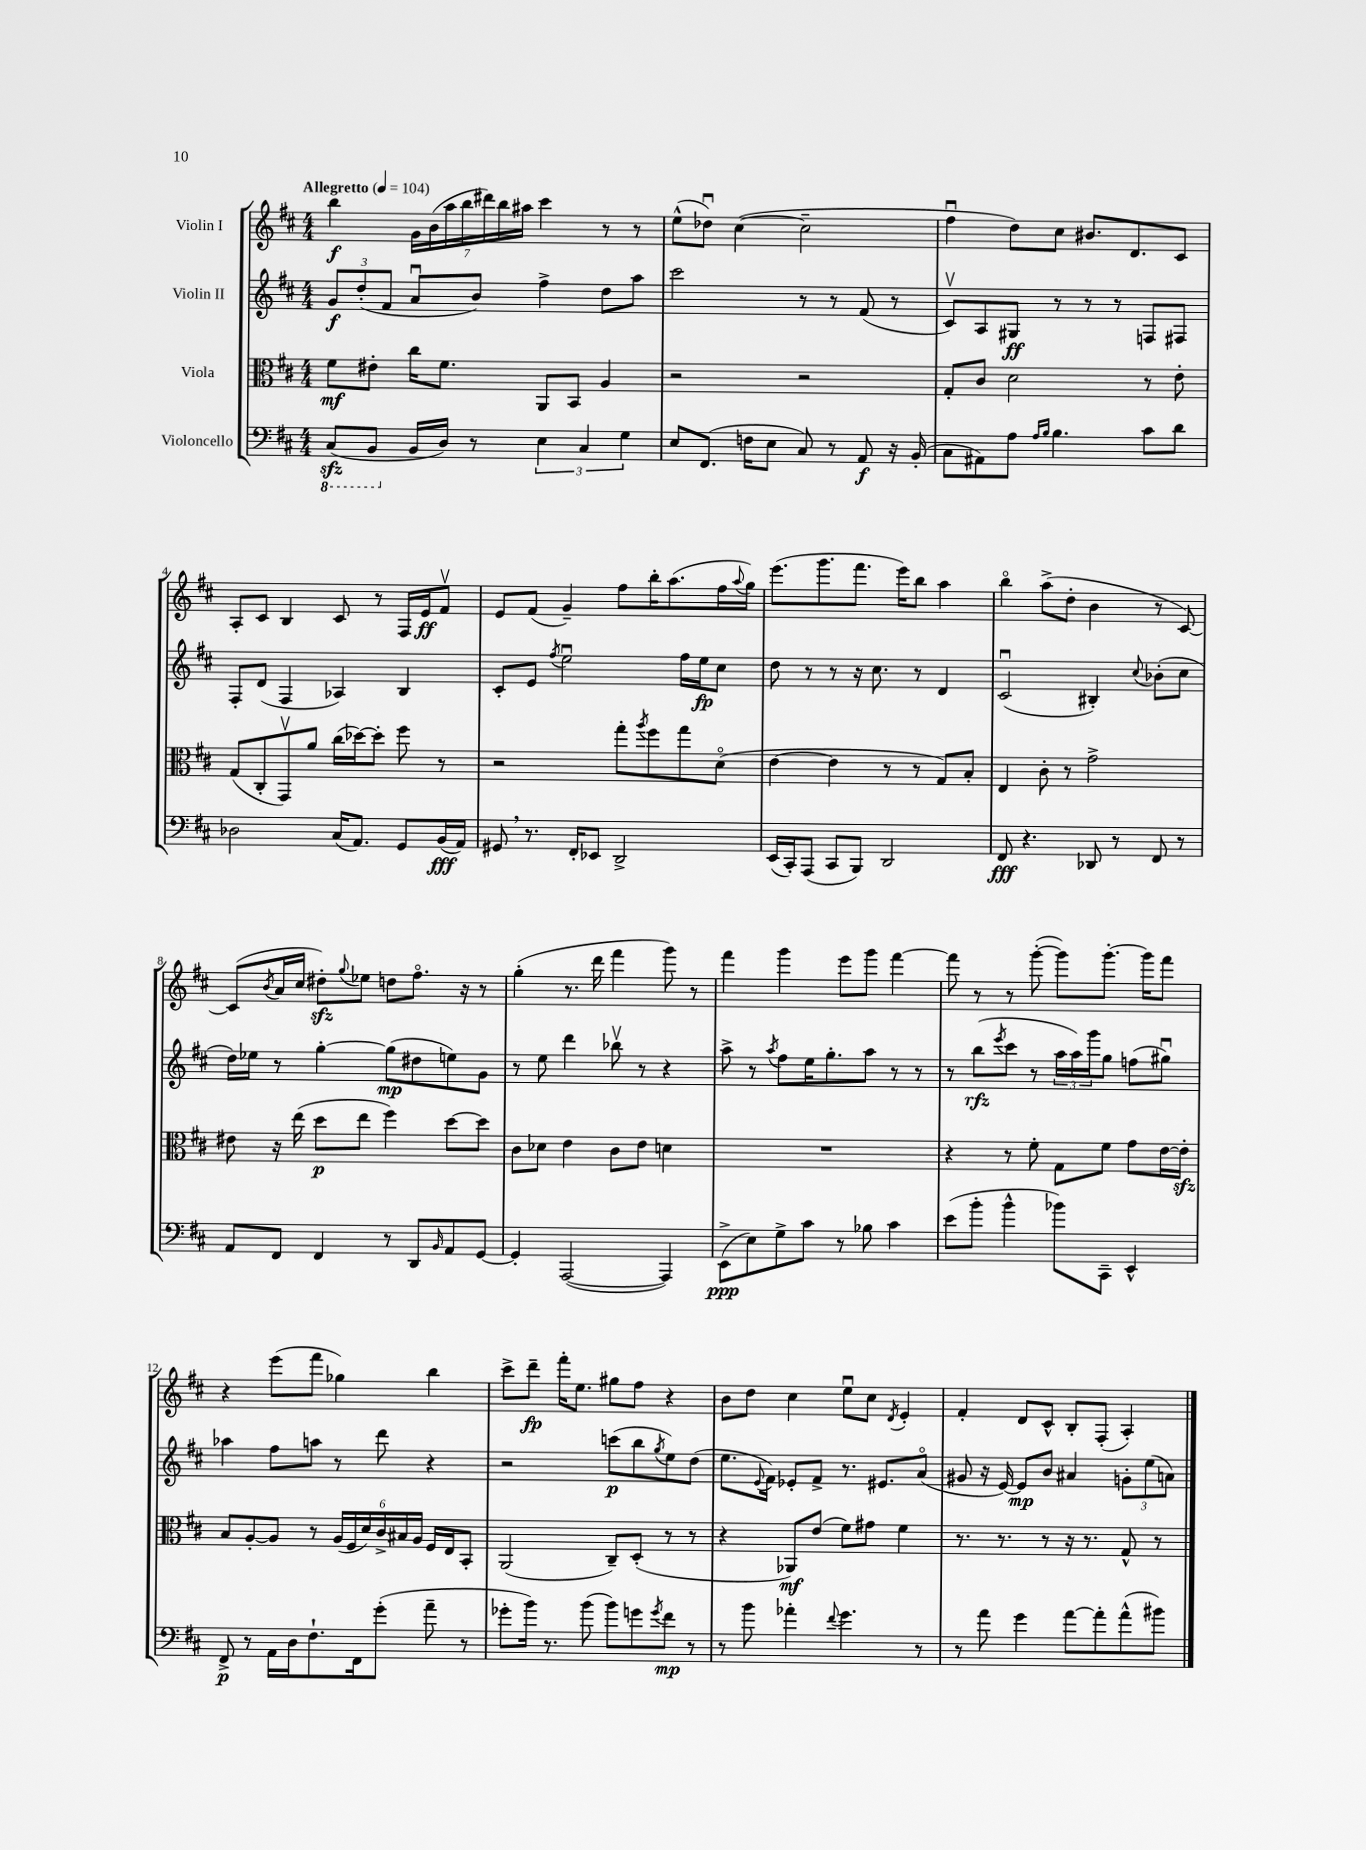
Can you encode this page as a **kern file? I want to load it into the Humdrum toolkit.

**kern	**dynam	**kern	**dynam	**kern	**dynam	**kern	**dynam
*part4	*part4	*part3	*part3	*part2	*part2	*part1	*part1
*staff4	*staff4	*staff3	*staff3	*staff2	*staff2	*staff1	*staff1
*I"Violoncello	*	*I"Viola	*	*I"Violin II	*	*I"Violin I	*
*clefF4	*	*clefC3	*	*clefG2	*	*clefG2	*
*k[f#c#]	*	*k[f#c#]	*	*k[f#c#]	*	*k[f#c#]	*
*M4/4	*	*M4/4	*	*M4/4	*	*M4/4	*
*MM104	*	*MM104	*	*MM104	*	*MM104	*
*8ba	*	*	*	*	*	*	*
=1	=1	=1	=1	=1	=1	=1	=1
!	!	!	!	!	!	!LO:TX:a:B:t=Allegretto	!
(8CC#zz/L	.	8f#\L	mf	12g/L	f	4bb\	f
.	.	.	.	(12dd'/	.	.	.
8BBB/J	.	8e#X'\J	.	.	.	.	.
.	.	.	.	12f#/J	.	.	.
*X8ba	*	*	*	*	*	*	*
16BB/LL	.	16cc#\KL	.	8au/L	.	28g\LL	.
.	.	.	.	.	.	(28b\	.
16D/JJ)	.	8.f#\J	.	.	.	.	.
.	.	.	.	.	.	28aa\	.
.	.	.	.	.	.	28bb\	.
8r	.	.	.	8b/J)	.	.	.
.	.	.	.	.	.	28ddd#X\)	.
.	.	.	.	.	.	28bb\	.
.	.	.	.	.	.	28aa#X\JJ	.
6E\	.	8AA/L	.	4ff#^\	.	4ccc#\	.
.	.	8BB/J	.	.	.	.	.
6C#/	.	.	.	.	.	.	.
.	.	4A/	.	8dd\L	.	8r	.
6G\	.	.	.	.	.	.	.
.	.	.	.	8aa\J	.	8r	.
=2	=2	=2	=2	=2	=2	=2	=2
8E/L	.	2r	.	2ccc#\	.	(8ee^^\L	.
(8.FF#/J	.	.	.	.	.	8dd-Xu\J)	.
.	.	.	.	.	.	([4cc#\	.
16Fn\KL	.	.	.	.	.	.	.
8E\J	.	.	.	.	.	.	.
8C#/)	.	2r	.	8r	.	2cc#~\]	.
8r	.	.	.	8r	.	.	.
8AA/	f	.	.	(8f#/	.	.	.
16r	.	.	.	8r	.	.	.
(16BB'/	.	.	.	.	.	.	.
=3	=3	=3	=3	=3	=3	=3	=3
8C#\L	.	8G'/L	.	8c#v/L)	.	4ff#u\	.
8AA#X\)	.	8c#/J	.	8A/	.	.	.
8A\J	.	2d\	.	8G#X/J	ff	8dd\L)	.
16qqA/LL	.	.	.	.	.	.	.
16qqB/JJ	.	.	.	.	.	.	.
4.B\	.	.	.	8r	.	8cc#\J	.
.	.	.	.	8r	.	8.b#X/L	.
.	.	.	.	8r	.	.	.
.	.	.	.	.	.	8.d/	.
8c#\L	.	8r	.	8Fn/L	.	.	.
8d\J	.	8e'\	.	8F#X/J	.	8c#/J	.
!!LO:LB:g=z
=4	=4	=4	=4	=4	=4	=4	=4
2D-X\	.	(8G/L	.	8F#'/L	.	8A'/L	.
.	.	8C#'/	.	(8d/J	.	8c#/J	.
.	.	8GGv/)	.	4F#/	.	4B/	.
.	.	8a/J	.	.	.	.	.
(16C#/KL	.	(16cc#\LL	.	4A-X/)	.	8c#/	.
8.AA/J)	.	[16dd-X\J)	.	.	.	.	.
.	.	8dd-'\J]	.	.	.	8r	.
8GG/L	.	8ff#\	.	4B/	.	16F#/LL	.
.	.	.	.	.	.	16e/J	ff
(16BB/L	fff	8r	.	.	.	8f#v/J	.
16AA/JJ)	.	.	.	.	.	.	.
=5	=5	=5	=5	=5	=5	=5	=5
8GG#X,/	.	2r	.	8c#'/L	.	8e/L	.
8.r	.	.	.	8e/J	.	(8f#/J	.
.	.	.	.	8qff#/	.	.	.
.	.	.	.	2eeu\	.	4g~/)	.
16FF#'/KL	.	.	.	.	.	.	.
8EE-X/J	.	.	.	.	.	.	.
2DD^/	.	8gg'\L	.	.	.	8ff#\L	.
.	.	8qaa/	.	.	.	.	.
.	.	8ff#\	.	.	.	16bb'\K	.
.	.	.	.	.	.	(8.aa\	.
.	.	8gg\	.	16ff#\LL	.	.	.
.	.	.	.	16ee\J	fp	.	.
.	.	(8d\J	.	8cc#\J	.	16ff#\L	.
.	.	.	.	.	.	8qqaa/	.
.	.	.	.	.	.	16gg\JJ)	.
=6	=6	=6	=6	=6	=6	=6	=6
(16EE/LL	.	[4e\	.	8dd\	.	(8.eee\L	.
16CC#'/J)	.	.	.	.	.	.	.
(8AAA/J	.	.	.	8r	.	.	.
.	.	.	.	.	.	8.ggg\	.
8CC#/L	.	4e\]	.	8r	.	.	.
8BBB/J)	.	.	.	16r	.	8.fff#\J	.
.	.	.	.	8.cc#\	.	.	.
2DD/	.	8r	.	.	.	.	.
.	.	.	.	.	.	16eee\KL)	.
.	.	8r	.	8r	.	8bb\J	.
.	.	8G/L)	.	4d/	.	4aa\	.
.	.	8B'/J	.	.	.	.	.
=7	=7	=7	=7	=7	=7	=7	=7
8FF#/	fff	4E/	.	(2c#u/	.	4bb\	.
4.r	.	.	.	.	.	.	.
.	.	8c#'\	.	.	.	(8aa^\L	.
.	.	8r	.	.	.	8dd'\J	.
8DD-X/	.	2g^\	.	4B#X'/)	.	4b\	.
8r	.	.	.	.	.	.	.
.	.	.	.	8qqcc#/	.	.	.
8FF#/	.	.	.	(8b-X'\L	.	8r	.
8r	.	.	.	8cc#\J	.	[8c#/)	.
!!LO:LB:g=z
=8	=8	=8	=8	=8	=8	=8	=8
8AA/L	.	8e#X\	.	16dd\LL)	.	(8c#/L]	.
.	.	.	.	16ee-X\JJ	.	.	.
.	.	.	.	.	.	8qb/	.
8FF#/J	.	16r	.	8r	.	16a/L	.
.	.	(16ee\	.	.	.	16cc#/JJ	.
4FF#/	.	8dd\L	p	[4gg'\	.	8dd#Xzz'\L)	.
.	.	.	.	.	.	8qqgg/	.
.	.	8ee\J	.	.	.	8ee-X\J	.
8r	.	4ff#\)	.	(8gg\L]	mp	8ddn\L	.
8DD/L	.	.	.	8dd#X\	.	8.ff#\J	.
16qqBB/	.	.	.	.	.	.	.
8AA/	.	[8dd\L	.	8een\)	.	.	.
.	.	.	.	.	.	16r	.
[8GG/J	.	8dd\J]	.	8g\J	.	8r	.
=9	=9	=9	=9	=9	=9	=9	=9
4GG'/]	.	8c#\L	.	8r	.	(4gg'\	.
.	.	8d-X\J	.	8ee\	.	.	.
([2AAA/	.	4e\	.	4ddd\	.	8.r	.
.	.	.	.	.	.	16ddd\	.
.	.	8c#\L	.	8bb-Xv\	.	4fff#\	.
.	.	8e\J	.	8r	.	.	.
4AAA/])	.	4dn\	.	4r	.	8ggg\)	.
.	.	.	.	.	.	8r	.
=10	=10	=10	=10	=10	=10	=10	=10
(8EE^\L	ppp	1r	.	8aa^\	.	4fff#\	.
8E\)	.	.	.	8r	.	.	.
.	.	.	.	8qaa/	.	.	.
8G^\	.	.	.	8ff#\L	.	4ggg\	.
8c#\J	.	.	.	16ee\K	.	.	.
.	.	.	.	8.gg'\	.	.	.
8r	.	.	.	.	.	8eee\L	.
8B-X\	.	.	.	8aa\J	.	8ggg\J	.
4c#\	.	.	.	8r	.	[4fff#\	.
.	.	.	.	8r	.	.	.
=11	=11	=11	=11	=11	=11	=11	=11
(8e\L	.	4r	.	8r	.	8fff#\]	.
8b'\J	.	.	.	(8bb\L	rfz	8r	.
.	.	.	.	8qeee/	.	.	.
4b^^\	.	8r	.	8ccc#\J	.	8r	.
.	.	8f#'\	.	8r	.	([8ggg'\	.
8b-X\L)	.	8G\L	.	24aa\LL	.	8ggg\L])	.
.	.	.	.	24aa\)	.	.	.
.	.	.	.	24ggg\J	.	.	.
8CC#~\J	.	8f#\J	.	8gg\J	.	[8.ggg'\J	.
4EE^^/	.	8g\L	.	(8ffn\L	.	.	.
.	.	.	.	.	.	16ggg\KL]	.
.	.	[16e\L	.	8gg#Xu\J)	.	8fff#\J	.
.	.	16ezz'\JJ]	.	.	.	.	.
!!LO:LB:g=z
=12	=12	=12	=12	=12	=12	=12	=12
8FF#^/	p	8B/L	.	4aa-X\	.	4r	.
8r	.	[8A'/	.	.	.	.	.
16AA\LL	.	8A/J]	.	8ff#\L	.	(8eee\L	.
16D\J	.	.	.	.	.	.	.
8.F#`\	.	8r	.	8aan\J	.	8fff#\J	.
.	.	(24A/LL	.	8r	.	4gg-X\)	.
.	.	24F#/	.	.	.	.	.
16FF#\k	.	.	.	.	.	.	.
.	.	24d/)	.	.	.	.	.
(8g'\J	.	24c#^/	.	8ddd\	.	.	.
.	.	24B#X/	.	.	.	.	.
.	.	24A/JJ	.	.	.	.	.
8a~\	.	16F#/LL	.	4r	.	4bb\	.
.	.	16E/J	.	.	.	.	.
8r	.	8BB'/J	.	.	.	.	.
=13	=13	=13	=13	=13	=13	=13	=13
8g-X'\L	.	(2AA/	.	2r	.	8ccc#^\L	.
16b\Jk)	.	.	.	.	.	8ddd~\J	fp
8.r	.	.	.	.	.	.	.
.	.	.	.	.	.	16fff#'\KL	.
.	.	.	.	.	.	8.ee\J	.
(8b\	.	.	.	.	.	.	.
8b\L)	.	8C#~/L)	.	(8cccn\L	p	8gg#X\L	.
8gn\	.	(8D'/J	.	8bb\	.	8ff#\J	.
8qg/	.	.	.	8qgg/	.	.	.
8f#\J	mp	8r	.	8ee\)	.	4r	.
8r	.	8r	.	(8dd\J	.	.	.
=14	=14	=14	=14	=14	=14	=14	=14
8r	.	4r	.	8.ee\L	.	8b\L	.
8b\	.	.	.	.	.	8dd\J	.
.	.	.	.	8qqe/	.	.	.
.	.	.	.	16f#\Jk)	.	.	.
4a-X'\	.	8AA-X/L)	mf	8e-X'/L	.	4cc#\	.
.	.	(8e/J	.	8f#^/J	.	.	.
8qqf#/	.	.	.	.	.	.	.
4.g\	.	8f#\L)	.	8.r	.	8eeu\L	.
.	.	8g#X\J	.	.	.	8cc#\J	.
.	.	.	.	8.e#X/L	.	.	.
.	.	.	.	.	.	8qd/	.
.	.	4f#\	.	.	.	4e'/	.
8r	.	.	.	(8a/J	.	.	.
=15	=15	=15	=15	=15	=15	=15	=15
8r	.	8.r	.	8g#X/	.	4f#'/	.
8a\	.	.	.	16r	.	.	.
.	.	8.r	.	[16e/)	.	.	.
4g\	.	.	.	8e/L]	mp	8d/L	.
.	.	8r	.	8b/J	.	8c#^^/J	.
[8a\L	.	16r	.	4a#X/	.	8B'/L	.
.	.	8.r	.	.	.	.	.
8a'\]	.	.	.	.	.	(8F#'/J	.
(8a^^\	.	8G^^/	.	12gn'\L	.	4A'/)	.
.	.	.	.	(12ee\	.	.	.
8b#X\J)	.	8r	.	.	.	.	.
.	.	.	.	12an\J)	.	.	.
==	==	==	==	==	==	==	==
*-	*-	*-	*-	*-	*-	*-	*-
